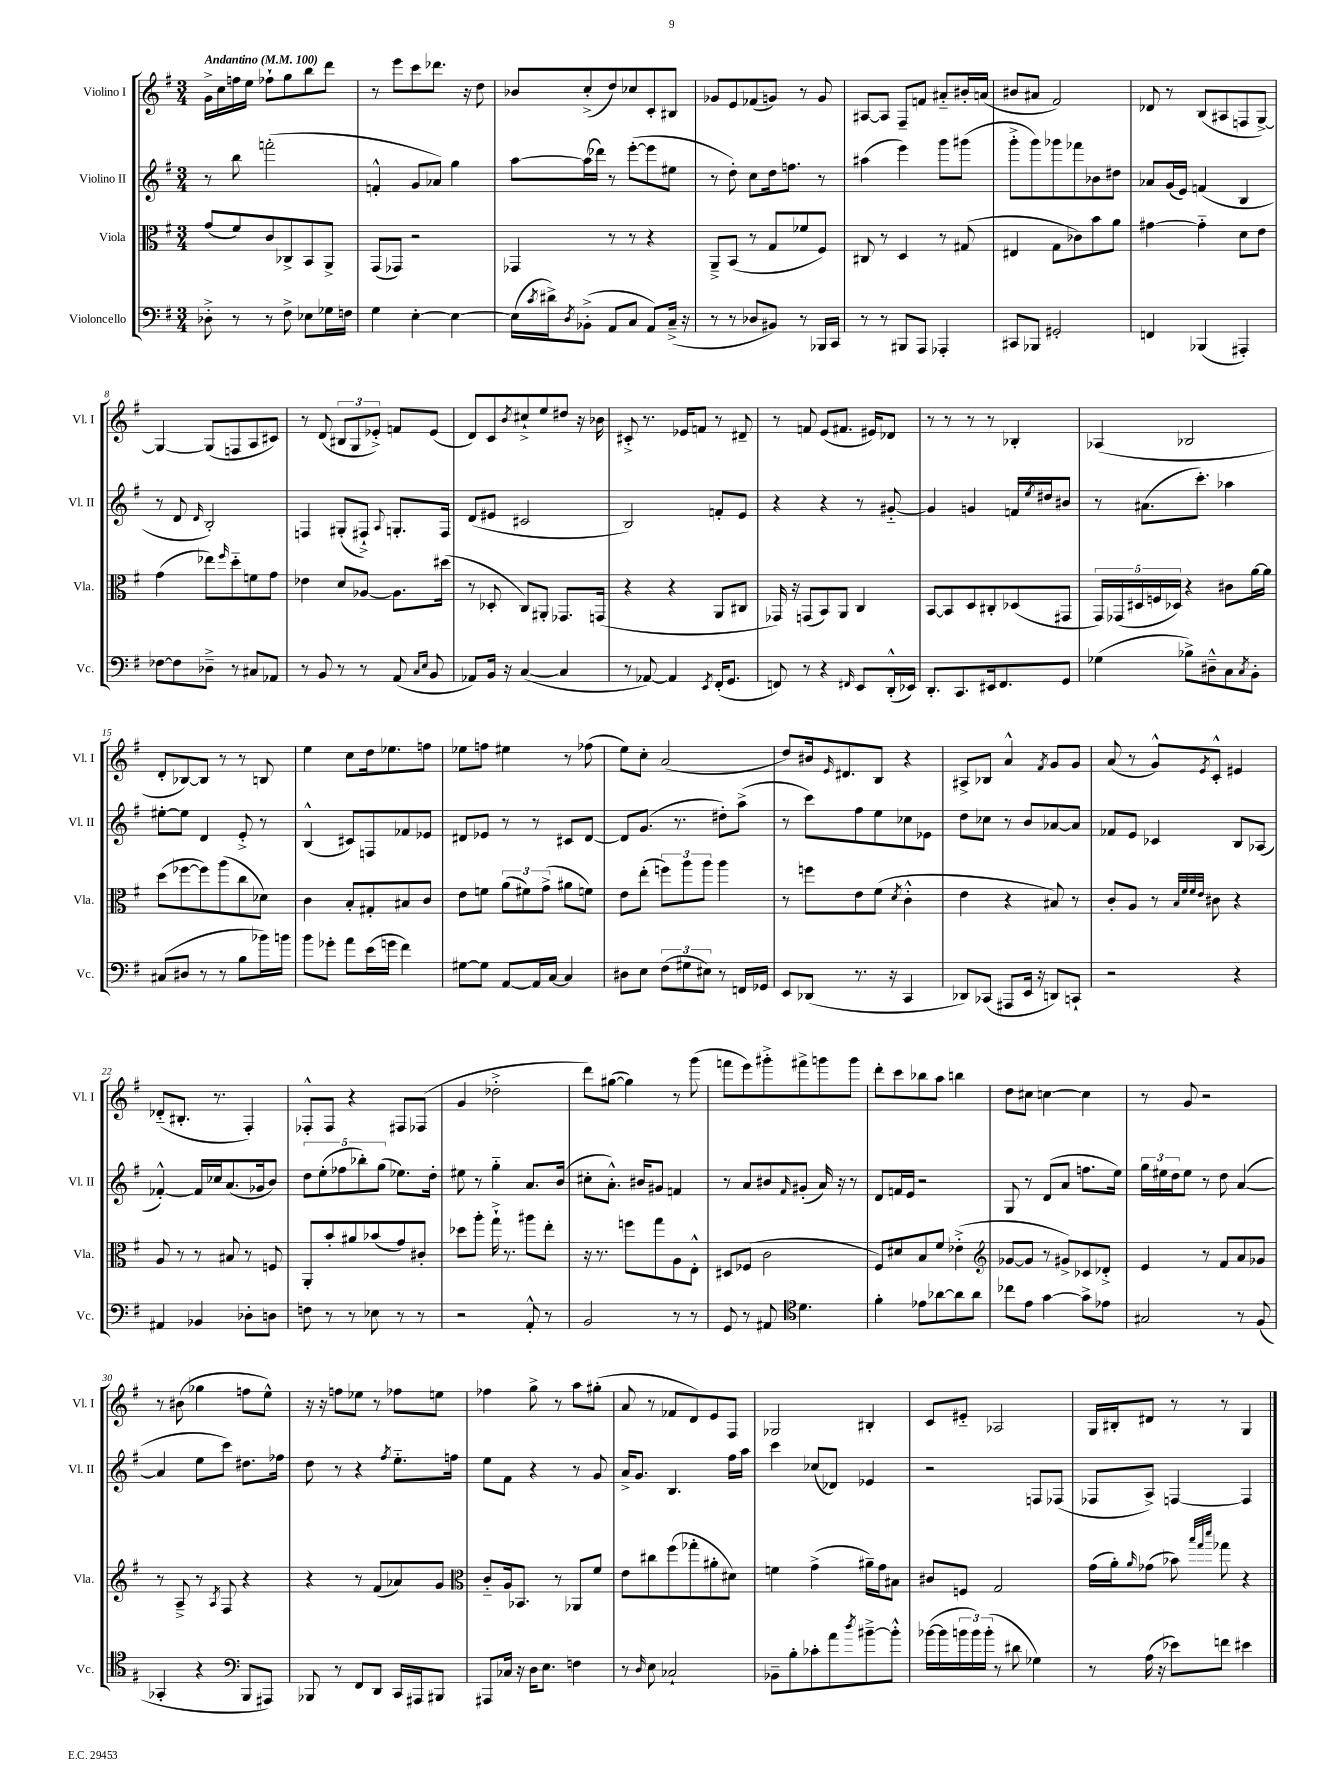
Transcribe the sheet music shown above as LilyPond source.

<<
\new StaffGroup <<
\new Staff = "s0" \with { instrumentName = "Violino I" shortInstrumentName = "Vl. I" } {
    \clef treble \key g \major \numericTimeSignature \time 3/4 \tempo "Andantino" 4 = 100
    g'16-> c''16 f''16 e''16 fes''8-! g''8 b''8 d'''8 |
    r8 e'''8 c'''8 des'''8. r16 d''8 |
    bes'8 c''8-.->( d''8) ces''8 c'8-. bis8 |
    ges'8 e'8 fes'8( g'8) r8 g'8 |
    ais8~ ais8 fis8-- f'8 ais'8-_ bis'16-. a'16( |
    bis'8 ais'8 fis'2) |
    des'8 r8 b8( ais8 f8 g8~->) |
    g4~ g8( f8 a8 cis'8) |
    r8 d'8( \tuplet 3/2 { bis8 g8 ees'8-.->) } f'8 ees'8( |
    d'8) c'8 \acciaccatura { b'8 } cis''8-!-> e''8 dis''8 r16 bes'16 |
    cis'8-.-> r8. ees'16 f'8 r8 dis'8-- |
    r8 f'8 e'8( fis'8. eis'16) des'8 |
    r8 r8 r8 r8 bes4-. |
    aes4( bes2 |
    d'8-. bes8~) bes8 r8 r8 b8 |
    e''4 c''8 d''16 ees''8. f''8 |
    ees''8 f''8 eis''4 r8 fes''8( |
    e''8) c''8-. a'2( |
    d''8) bis'16 \grace { e'16 } dis'8. b8 r4 |
    ais8-> bes8 a'4-^ \acciaccatura { fis'8 } g'8 g'8 |
    a'8( r8 g'8-^) \acciaccatura { e'8 } c'8-.-^ eis'4 |
    des'8-_( bis8.-. r8. fis4-.) |
    fes8-.-^ fes8 r4 fis8 fes8( |
    g'4 des''2-.-> |
    d'''8) gis''8~( gis''4) r8 g'''8( |
    f'''8 e'''8) gis'''8-.-> fis'''8-> g'''8 g'''8 |
    d'''8-. c'''8 bes''8 a''8 b''4 |
    d''8 cis''8 c''4~ c''4 |
    r8 g'8 r2 |
    r8 bis'8( ges''4 f''8 e''8-^) |
    r16 r16 f''8 ees''8 r8 fes''8 e''8 |
    fes''4 g''8-> r8 a''8 gis''8-.( |
    a'8 r8 fes'8 d'8) e'8 fis8 |
    ges2 bis4-. |
    c'8 eis'8-_ aes2 |
    g16 bis16-. dis'8 r8 r8 g4 \bar "|." |
}
\new Staff = "s1" \with { instrumentName = "Violino II" shortInstrumentName = "Vl. II" } {
    \clef treble \key g \major \numericTimeSignature \time 3/4
    r8 b''8 f'''2-.( |
    f'4-.-^ g'8 aes'8) g''4 |
    a''8~ a''16( des'''16) r8 e'''8~-.( e'''8 eis''8 |
    r8 d''8-.) c''8 d''16 f''8. r8 |
    ais''4( e'''4) g'''8 gis'''8( |
    g'''8-.-> g'''8) ges'''8 fes'''8 bes'8 dis''8 |
    aes'8 g'16( e'16) f'4( b4 |
    r8 d'8 \grace { d'16 } b2-.) |
    f4 gis8-.( fis8-!->) \appoggiatura { a8 } g8.-. fis16 |
    d'8( eis'8 cis'2 |
    b2) f'8-. e'8 |
    r4 r4 r8 gis'8~-_ |
    gis'4 g'4 f'16 \acciaccatura { e''8 } dis''16 bis'8 |
    r8 ais'8.( c'''8.-.) aes''4 |
    eis''8~-. eis''8 d'4 e'8-.-> r8 |
    b4-^( cis'8) f8 fes'8 ees'8 |
    dis'8 ees'8 r8 r8 cis'8 dis'8~ |
    dis'8 g'8.( r8. dis''8-.) a''8->( |
    r8 c'''8) fis''8 e''8 ces''8 ees'8 |
    d''8 ces''8 r8 b'8 aes'8~ aes'8 |
    fes'8 e'8 ces'4 b8 aes8( |
    fes'4~-.-^) fes'16 ces''16 a'8.( ges'16 b'8) |
    \tuplet 5/4 { d''8 e''8-.( fes''8 bes''8-.) g''8( } ees''8.) d''16-. |
    eis''8 r8 g''4-_ a'8. b'16( |
    cis''8-. a'8.-.-^) bis'16 gis'8 f'4 |
    r8 a'8 bis'8 \grace { fis'16 } gis'8-.( a'16) r16 r8 |
    d'8 f'16 e'16 r2 |
    g8 r8 d'8( a'8 f''8. e''16) |
    \tuplet 3/2 { g''16 eis''16 d''16 } eis''8 r8 d''8 a'4~( |
    a'4 e''8 c'''8) dis''8. fes''16 |
    d''8 r8 r4 \acciaccatura { fis''8 } e''8.-_ f''16 |
    e''8 fis'8 r4 r8 g'8 |
    a'16-> g'8. b4. fis''16 a''16 |
    c'''4 ces''8( des'8) ees'4 |
    r2 f8 fes8( |
    fes8 a8->) f4~ f4 \bar "|." |
}
\new Staff = "s2" \with { instrumentName = "Viola" shortInstrumentName = "Vla." } {
    \clef alto \key g \major \numericTimeSignature \time 3/4
    g'8( fis'8) c'8 ces8-> b,8 a,8-> |
    g,8( ges,8) r2 |
    ges,4 r8 r8 r4 |
    a,8---> b,8( r8 g8 fes'8 fis8) |
    cis8 r8 d4 r8 gis8( |
    eis4 g8 ces'8) b'8 a'8 |
    gis'4~ gis'4-_ d'8 e'8 |
    g'4( ees''8) \grace { fis''16 } d''8-_ f'8 g'8 |
    ees'4 d'8 aes8~ aes8. dis''16( |
    r8 des8-. c8) ais,8-. ges,8. g,16( |
    r4 r4 a,8 cis8 |
    ges,16) r16 g,8( b,8) a,8 c4 |
    b,8~ b,8 d8 cis8-. des8( gis,8 |
    \tuplet 5/4 { g,16) ges,16( dis16 f16 des16) } r4 cis'8 a'16~ a'16 |
    d''8( fes''8~ fes''8) a''8( c''8 des'8) |
    c'4 b8-. gis8-. bis8 c'8 |
    e'8 f'8 \tuplet 3/2 { a'8( fis'8) g'8->( } ais'8 f'8) |
    e'8 e''8-.( \tuplet 3/2 { f''8) a''8 a''8 } a''4 |
    r8 f''8 e'8 fis'8( \acciaccatura { d'8 } c'4-.-^ |
    e'4 r4 bis8) r8 |
    c'8-. a8 r8 \grace { b32 fis'32 fis'32 e'32 } cis'8 r4 |
    a8 r8 r8 bis8 r8 f8 |
    a,8-. b'8-. ais'8 bes'8( g'8) cis'8-. |
    des''8 a''8-. g''16-!-> r8. ais''8 e''8-. |
    r16 r8. f''8 g''8 a8 e8-.-^ |
    dis8 fes8( c'2 |
    fis8) dis'8 b8 fis'8 ees'4-.->( |
    \clef treble ges'8~ ges'8 r8 gis'8->) ces'8 des'8-.-> |
    e'4 r8 fis'8 a'8 ges'8 |
    r8 a8---> r8 \acciaccatura { a8 } fis8 r4 |
    r4 r8 fis'8( aes'8) g'8 |
    \clef alto c'8-_ a16 bes,8. r8 aes,8 fis'8 |
    e'8 cis''8 fis''8( ges''8-. ais'8-. dis'8) |
    f'4 g'4->( ais'16--) g'16 bis8 |
    cis'8 f8 g2 |
    g'16( a'16-.) \grace { a'16 } ges'8( bes'8) \grace { b''32 g''32 d'''32 } ges''8 r4 \bar "|." |
}
\new Staff = "s3" \with { instrumentName = "Violoncello" shortInstrumentName = "Vc." } {
    \clef bass \key g \major \numericTimeSignature \time 3/4
    des8-.-> r8 r8 fis8-> ees8 ges16 f16 |
    g4 e4~-. e4~ |
    e16( \acciaccatura { c'8 } dis'16->) \acciaccatura { d8 } bes,8-.->( a,8 c8 a,8) c16--->( r16 |
    r8 r8 des8 bis,8) r8 bes,,16 c,16 |
    r8 r8 bis,,8 a,,8 aes,,4-. |
    cis,8 bes,,8 gis,2-. |
    f,4 bes,,4( ais,,4-.) |
    fes8~ fes8 des8---> r8 cis8 aes,8 |
    r8 b,8 r8 r8 a,8( \grace { c16 e16 } b,8 |
    aes,8) b,16 r16 c4~( c4 |
    r8 aes,8~) aes,4 \acciaccatura { e,8 } fis,16-.( g,8. |
    f,8) r8 r4 \grace { fis,16 } e,8 d,16-.-^( ees,16) |
    d,8.-. c,8. eis,16 fis,8. g,8 |
    ges4( bes8->) dis8---^ c8 \acciaccatura { c8 } b,8-. |
    cis8( dis8 r8 r8 b8 bes'16) b'16 |
    b'8 ges'8-. a'8 e'16( g'16 fis'4) |
    gis8~ gis8 a,8~ a,16 c16~ c4 |
    dis8 e8 \tuplet 3/2 { fis8( gis8 eis8) } r8 f,16 ges,16 |
    e,8 des,8( r8. r16 c,4 |
    des,8) ces,8( ais,,8 e,16 r16 d,8) c,8-! |
    r2 r4 |
    ais,4 bes,4 des8-. d8 |
    f8 r8 r8 ees8 r8 r8 |
    r2 a,8-.-^ r8 |
    b,2 r8 r8 |
    g,8 r8 ais,8 \clef tenor d'4. |
    fis'4-. ees'8 aes'8~ aes'8 aes'8 |
    ces''8 e'8 g'4~ g'8-> ees'8 |
    gis2 r8 fis8( |
    ges,4-. r4 \clef bass b,,8 ais,,8) |
    bes,,8 r8 fis,8 d,8 c,16 ais,,16 bis,,8 |
    ais,,8 ces16 r16 d16 e8. f4 |
    r8 \grace { d16 } e8 ces2-! |
    bes,8-- b8-. ces'8-. a'8 \acciaccatura { d''8 } bis'8~---> bis'8-.-^ |
    bes'16~( bes'16 \tuplet 3/2 { b'16 b'16) b'16-.( } r8 dis'8 ges4) |
    r8 a16( r16 ees'8) f'8 eis'4 \bar "|." |
}
>>
>>
